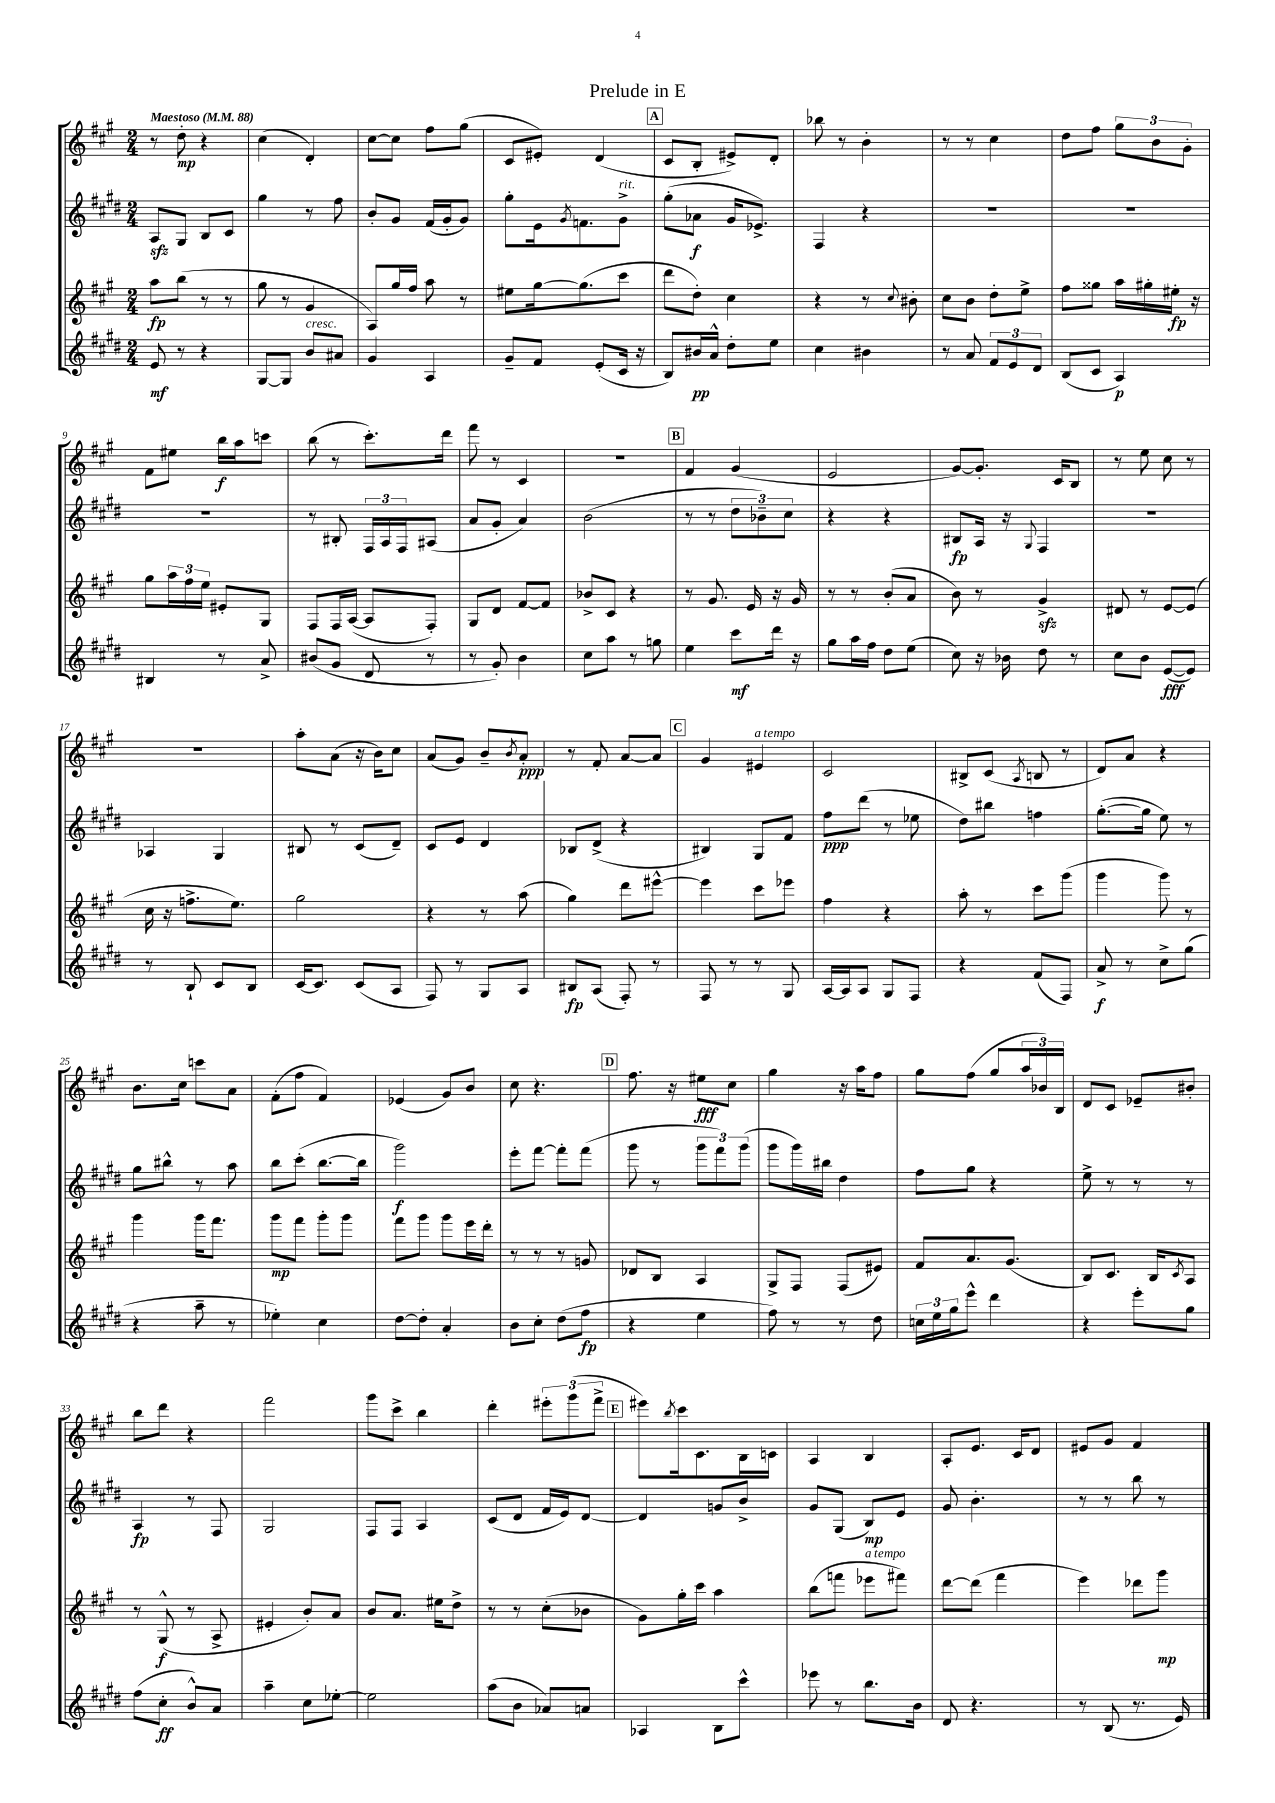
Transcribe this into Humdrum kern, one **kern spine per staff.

**kern	**kern	**kern	**kern
*staff4	*staff3	*staff2	*staff1
*clefG2	*clefG2	*clefG2	*clefG2
*k[f#c#g#d#]	*k[f#c#g#]	*k[f#c#g#d#]	*k[f#c#g#]
*M2/4	*M2/4	*M2/4	*M2/4
*MM88	*MM88	*MM88	*MM88
8e	8aa	8A	8r
8r	(8bb	8G#	8dd'
4r	8r	8B	4r
.	8r	8c#	.
=	=	=	=
[8G#	8gg#	4gg#	(4cc#
8G#]	8r	.	.
8b	4g#	8r	4d')
8a#	.	8ff#	.
=	=	=	=
4g#	8A)	8b'	[8cc#
.	16gg#	8g#	8cc#]
.	16ff#	.	.
4A	8aa	(16f#	8ff#
.	.	16g#'	.
.	8r	8g#)	(8gg#
=	=	=	=
8g#~	8ee#	8gg#'	8c#
8f#	[16gg#	16e	8e#')
.	.	8qg#	.
.	(8.gg#]	8.f	.
(8e'	.	.	(4d
16c#	8ccc#	8g#^	.
16r	.	.	.
=	=	=	=
8B)	8ddd	(8gg#'	8c#
16b#	8dd')	8a-	8B'
16a^^	.	.	.
8dd#'	4cc#	16g#	8e#^)
.	.	8.e-^)	.
8ee	.	.	8d'
=	=	=	=
4cc#	4r	4F#	8bb-
.	.	.	8r
4b#	8r	4r	4b'
.	8qqcc#	.	.
.	8b#'	.	.
=	=	=	=
8r	8cc#	2r	8r
8a	8b	.	8r
12f#	8dd'	.	4cc#
12e	.	.	.
.	8ee^	.	.
12d#	.	.	.
=	=	=	=
(8B	8ff#	2r	8dd
8c#	8gg##	.	8ff#
4A)	16aa	.	12gg#
.	16gg#'	.	.
.	.	.	12b
.	16ee#'	.	.
.	.	.	12g#'
.	16r	.	.
=	=	=	=
4B#	8gg#	2r	8f#
.	24aa	.	8ee#
.	24ff#	.	.
.	24ee	.	.
8r	8e#'	.	16bb
.	.	.	16aa
8a^	8G#	.	8ccc
=	=	=	=
(8b#	8F#	8r	(8bb
8g#	16F#	8B#'	8r
.	([16A	.	.
8d#	8A]	24F#	8.ccc#')
.	.	24A	.
.	.	24F#	.
8r	8F#')	(8A#	.
.	.	.	16ddd
=	=	=	=
8r	8G#	8a	8fff#
8g#')	8d	8g#'	8r
4b	[8f#	4a)	4c#
.	8f#]	.	.
=	=	=	=
8cc#	8b-^	(2b	2r
8aa	8c#	.	.
8r	4r	.	.
8gg	.	.	.
=	=	=	=
4ee	8r	8r	4f#
.	8.g#	8r	.
8ccc#	.	12dd#	(4g#
.	16e	.	.
.	.	12b-~)	.
16ddd#	16r	.	.
.	.	12cc#	.
16r	16g#	.	.
=	=	=	=
8gg#	8r	4r	2e
16aa	8r	.	.
16ff#	.	.	.
8dd#	(8b'	4r	.
(8ee	8a	.	.
=	=	=	=
8cc#)	8b)	8B#	[8g#)
16r	8r	16A	8.g#']
16b-	.	16r	.
.	.	8qqG#	.
8dd#	4g#^	4F#	.
.	.	.	16c#
8r	.	.	8B
=	=	=	=
8cc#	8d#	2r	8r
8b	8r	.	8ee
([8e	[8e	.	8cc#
8e])	(8e]	.	8r
=	=	=	=
8r	16cc#	4A-	2r
.	16r	.	.
8B`	8.ff^	.	.
8c#	.	4G#	.
.	8.ee)	.	.
8B	.	.	.
=	=	=	=
[16c#	2gg#	8B#	8aa'
8.c#]	.	.	.
.	.	8r	(8a
(8c#	.	(8c#	16r
.	.	.	16b)
8A	.	8d#~)	8cc#
=	=	=	=
8F#)	4r	8c#	(8a
8r	.	8e	8g#)
8G#	8r	4d#	8b~
.	.	.	8qb
8A	(8aa	.	8a'
=	=	=	=
8B#	4gg#)	8B-	8r
(8A	.	(8d#^	8f#'
8F#')	8ddd	4r	[8a
8r	[8eee#^^	.	8a]
=	=	=	=
8F#	4eee#]	4B#)	4g#
8r	.	.	.
8r	8ccc#	8G#	4e#
8G#	8eee-	8f#	.
=	=	=	=
[16A	4ff#	8ff#	2c#
16A]	.	.	.
8A	.	(8ddd#	.
8G#	4r	8r	.
8F#	.	8ee-	.
=	=	=	=
4r	8aa'	8dd#)	8B#^
.	8r	8bb#	(8c#
.	.	.	8qA
(8f#	8ccc#	4ff	8B
8F#)	(8ggg#	.	8r
=	=	=	=
8a^	4ggg#	([8.gg#'	8d)
8r	.	.	8a
.	.	16gg#]	.
8cc#^	8ggg#)	8ee)	4r
(8gg#	8r	8r	.
=	=	=	=
4r	4ggg#	8gg#	8.b
.	.	8bb#^^	.
.	.	.	16cc#
8aa~	16ggg#	8r	8ccc
.	8.fff#	.	.
8r	.	8aa	8a
=	=	=	=
4ee-')	8ggg#	8bb	(8f#'
.	8fff#	(8ccc#'	8ff#
4cc#	8ggg#'	[8.bb	4f#)
.	8ggg#	.	.
.	.	16bb]	.
=	=	=	=
[8dd#	8fff#	2ggg#)	(4e-
8dd#']	8ggg#	.	.
4a'	8ggg#	.	8g#)
.	16eee	.	8b
.	16ddd'	.	.
=	=	=	=
8b	8r	8eee'	8cc#
8cc#'	8r	[8fff#	4.r
(8dd#	8r	8fff#']	.
8ff#	8g	(8fff#	.
=	=	=	=
4r	8d-	8ggg#	8.ff#
.	8B	8r	.
.	.	.	16r
4ee	4A	12ggg#	8ee#
.	.	12fff#)	.
.	.	.	8cc#
.	.	(12ggg#	.
=	=	=	=
8ff#)	8G#^	8ggg#	4gg#
8r	8F#	16ggg#)	.
.	.	16bb#	.
8r	(8F#	4dd#	16r
.	.	.	16aa
8dd#	8e#)	.	8ff#
=	=	=	=
24cc	8f#	8ff#	8gg#
24ee	.	.	.
24gg#	.	.	.
8eee^^	8.a	8gg#	(8ff#
4ddd#	.	4r	8gg#
.	(8.g#	.	.
.	.	.	24aa
.	.	.	24b-)
.	.	.	24B
=	=	=	=
4r	8B)	8ee^	8d
.	8.c#	8r	8c#
8eee'	.	8r	8e-~
.	16B	.	.
.	8qc#	.	.
8gg#	8A	8r	8b#'
=	=	=	=
(8ff#	8r	4A	8bb
8cc#'	(8G#^^	.	8ddd
8b^^)	8r	8r	4r
8a	8A^	8F#	.
=	=	=	=
4aa~	4e#'	2G#	2fff#
8cc#	8b')	.	.
[8ee-'	8a	.	.
=	=	=	=
2ee-]	8b	8F#	8ggg#
.	8.a	8F#	8ccc#^
.	.	4A	4bb
.	16ee#	.	.
.	8dd^	.	.
=	=	=	=
(8aa	8r	(8c#	4ddd'
8b	8r	8d#	.
8a-)	(8cc#'	16f#	12eee#'
.	.	16e)	.
.	.	.	(12ggg#
8a	8b-	[8d#	.
.	.	.	12fff#^
=	=	=	=
4A-	8g#)	4d#]	8eee#)
.	.	.	8qbb
.	16gg#'	.	16ccc#
.	16ccc#	.	8.c#
8B	4aa	8g	.
8ccc#^^	.	8b^	16B
.	.	.	16c
=	=	=	=
8eee-	(8bb	8g#	4A
8r	8fff	(8G#	.
8.bb	8eee-	8B)	4B
.	8fff#)	8e	.
16b	.	.	.
=	=	=	=
8d#	[8ddd	8g#	8A'
4.r	(8ddd]	4.b'	8.e
.	4fff#	.	.
.	.	.	16c#
.	.	.	8d
=	=	=	=
8r	4eee)	8r	8e#
(8B	.	8r	8g#
8.r	8ddd-	8bb	4f#
.	8ggg#	8r	.
16e)	.	.	.
==	==	==	==
*-	*-	*-	*-
